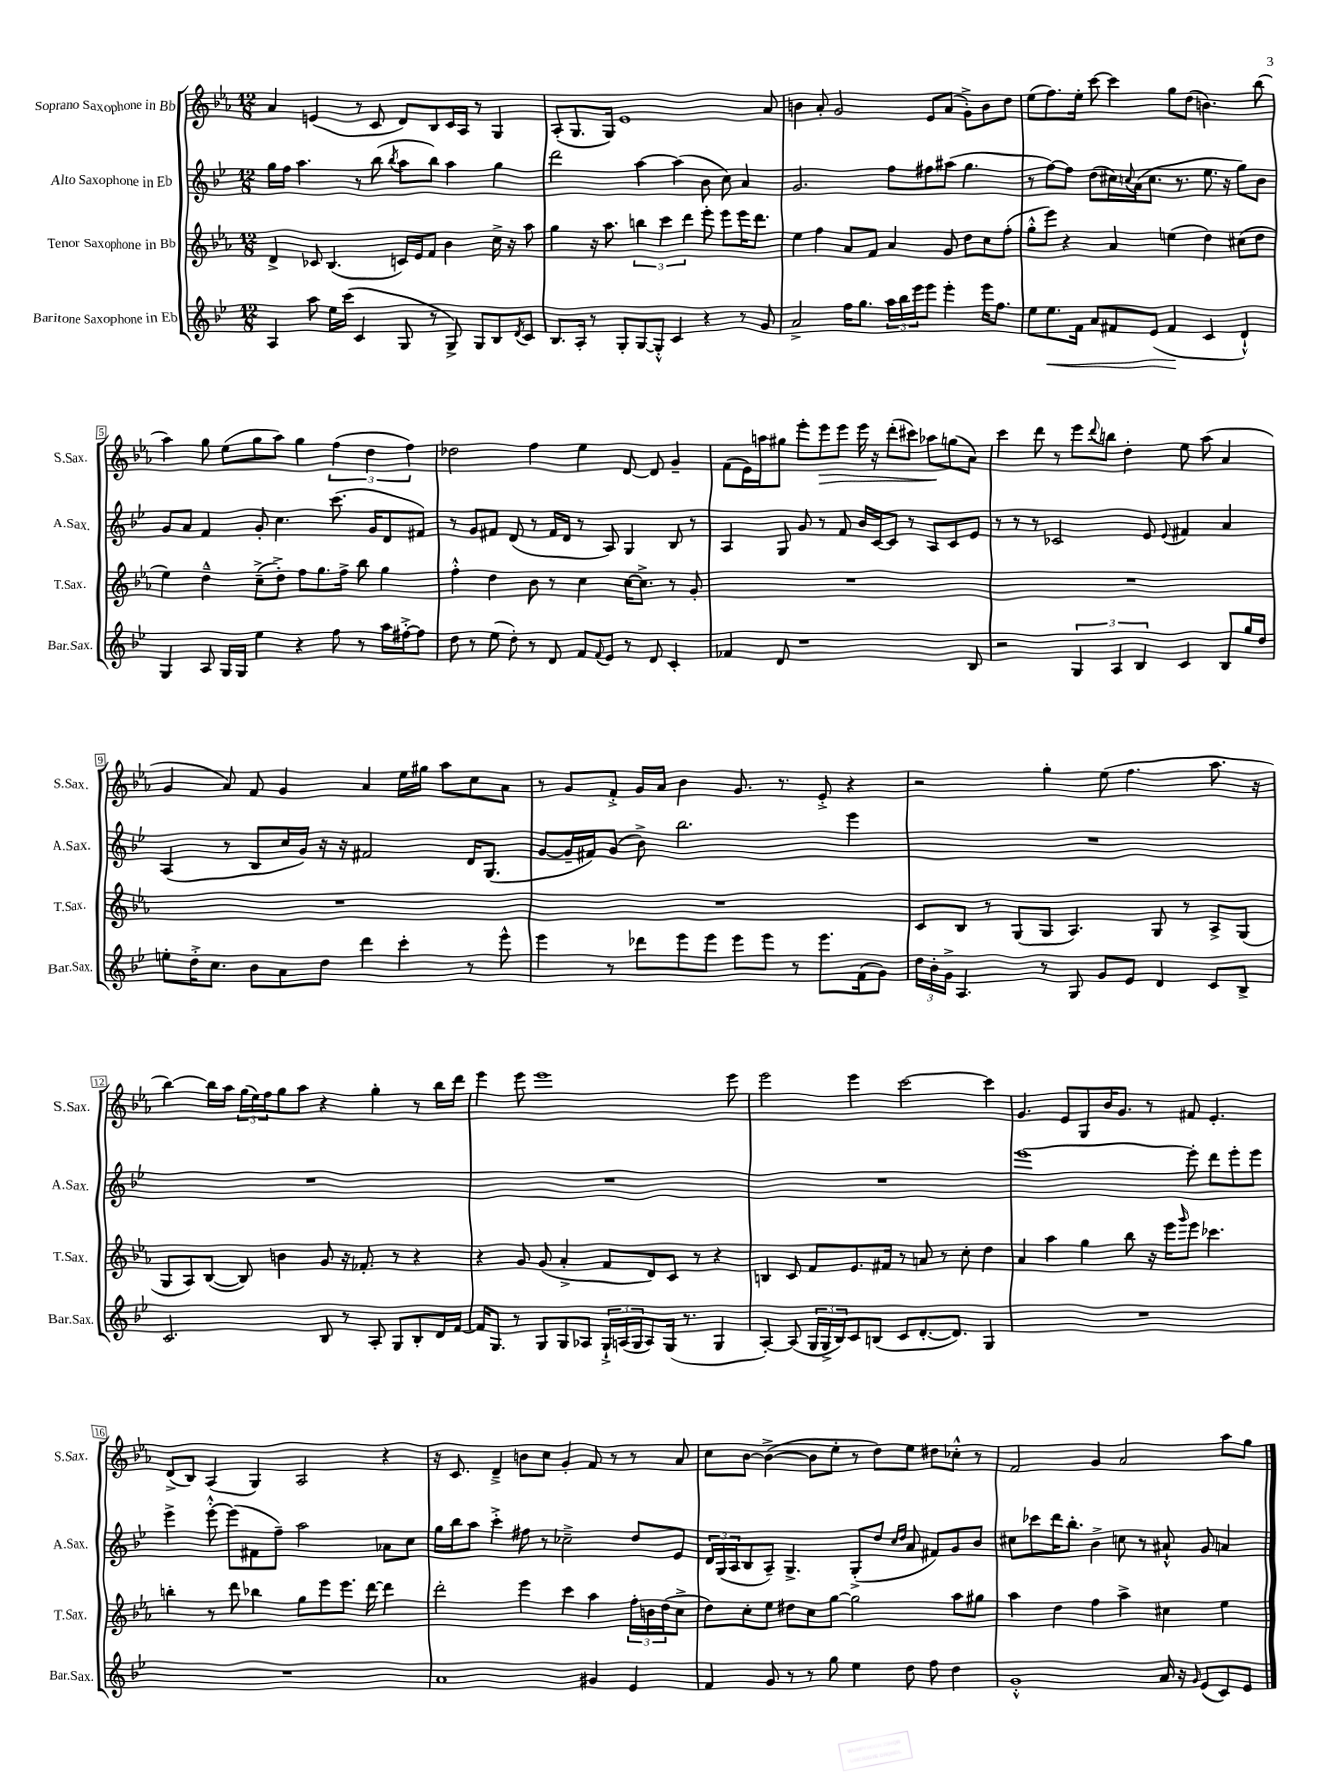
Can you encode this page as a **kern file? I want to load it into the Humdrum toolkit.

**kern	**dynam	**kern	**kern	**kern	**dynam
*part4	*part4	*part3	*part2	*part1	*part1
*staff4	*staff4	*staff3	*staff2	*staff1	*staff1
*I"Baritone Saxophone in Eb	*	*I"Tenor Saxophone in Bb	*I"Alto Saxophone in Eb	*I"Soprano Saxophone in Bb	*
*I'Bar.Sax.	*	*I'T.Sax.	*I'A.Sax.	*I'S.Sax.	*
*clefG2	*	*clefG2	*clefG2	*clefG2	*
*k[b-e-]	*	*k[b-e-a-]	*k[b-e-]	*k[b-e-a-]	*
*M12/8	*	*M12/8	*M12/8	*M12/8	*
=1	=1	=1	=1	=1	=1
4A/	.	4d^/	16gg\LL	4a-/	.
.	.	.	16ff\JJ	.	.
.	.	.	4.aa\	.	.
8aa\	.	8c-X/	.	(4en/	.
16ee-\LL	.	(4.B-/	.	.	.
(16ccc\JJ	.	.	.	.	.
4c/	.	.	8r	8r	.
.	.	.	(8bb-\	8c/	.
.	.	.	8qbb-/	.	.
8G/	.	16cn/LL)	8aa\L	8d/L)	.
.	.	16e-/J	.	.	.
8r	.	8f/J	8bb-\J)	8B-/	.
8G^/)	.	4b-\	4aa\	16c/L	.
.	.	.	.	16A-/JJ	.
8G/L	.	.	.	8r	.
8B-/	.	16cc^\	4gg\	4G/	.
.	.	16r	.	.	.
8qd/	.	.	.	.	.
8c/J	.	8aa-\	.	.	.
=2	=2	=2	=2	=2	=2
8.B-/L	.	4gg\	2ddd\	(8A-'/L	.
.	.	.	.	8.G/	.
16A'/Jk	.	.	.	.	.
8r	.	16r	.	.	.
.	.	8.aa-\	.	16G/Jk)	.
8G'/L	.	.	.	1e-	.
[8G/	.	6bbn\	[4aa\	.	.
8G'^^/J]	.	.	.	.	.
.	.	6ccc\	.	.	.
4c/	.	.	(4aa\]	.	.
.	.	6ddd\	.	.	.
4r	.	8eee-'\	8b-\	.	.
.	.	8eee-\L	8cc\)	.	.
8r	.	16eee-\K	4a/	.	.
.	.	8.ddd\J	.	.	.
8g/	.	.	.	8a-/	.
=3	=3	=3	=3	=3	=3
2a^/	.	4ee-\	2.g/	4bn\	.
.	.	4ff\	.	8a-'/	.
.	.	.	.	2g/	.
16ff\KL	.	8a-/L	.	.	.
8.gg\J	.	.	.	.	.
.	.	8f/J	.	.	.
24aa\LL	.	4a-/	8ff\L	.	.
24bb-\	.	.	.	.	.
24eee-\J	.	.	.	.	.
8eee-\J	.	.	8ff#X\	8e-/L	.
4eee-'\	.	8g/	(8aa#X\J	(8a-/J	.
.	.	8dd\L	4.gg\	8g'^\L)	.
16eee-\KL	.	8cc\	.	8b\	.
8.ff\J	.	.	.	.	.
.	.	(8ff'\J	.	8dd\J	.
=4	=4	=4	=4	=4	=4
8ee-\L	.	8gg'^^\L	8r	(8ee-\L	.
!	!LO:HP:b	!	!	!	!
8.ee-\	<	8eee-\J)	[8ff\L)	8.ff\)	.
.	.	4r	8ff\J]	.	.
16f\Jk	.	.	.	16ee-'\Jk	.
8a/L	.	.	(8dd\L	[8ccc\	.
8f#X/	.	4a-/	16cc#X\L)	4ccc\]	.
.	.	.	8qqccn/	.	.
.	.	.	(16a\J	.	.
(8e-/J	.	.	8.cc\J	.	.
4f#/	.	(4een\	.	8gg\L	.
.	.	.	8.r	.	.
.	.	.	.	(8dd\J	.
4c/	[	4dd\)	8.ee-\	4.bn\)	.
.	.	.	16r	.	.
4d`^^/)	.	(8cc#X\L	8gg\L)	.	.
.	.	8dd\J	8b-\J	(8bb-\	.
!!LO:LB:g=z
=5	=5	=5	=5	=5	=5
4G/	.	4ee-\)	8g/L	4aa-\)	.
.	.	.	8a/J	.	.
8A/	.	4dd~^^\	4f/	8gg\	.
16G/LL	.	.	.	(8ee-\L	.
16G/JJ	.	.	.	.	.
4ee-\	.	(8cc~^\L	8g'/	8gg\	.
.	.	8dd'^\J)	4.cc\	8aa-\J)	.
4r	.	8ff\L	.	4gg\	.
.	.	8.gg\	.	.	.
8ff\	.	.	(8.ccc\	(6ff\	.
.	.	16ff^\Jk	.	.	.
8r	.	8bb-\	.	.	.
.	.	.	.	6dd\	.
.	.	.	16g/KL	.	.
16aa\LL	.	4gg\	8d/	.	.
[16ff#X'^\J	.	.	.	.	.
.	.	.	.	6ff\)	.
8ff#\J]	.	.	8f#X/J)	.	.
=6	=6	=6	=6	=6	=6
8dd\	.	4ff'^^\	8r	2dd-X\	.
8r	.	.	8g/L	.	.
(8ee-\	.	4dd\	8f#X/J	.	.
8dd'\)	.	.	(8d/	.	.
8r	.	8b-\	8r	4ff\	.
8d/	.	8r	16f#/LL	.	.
.	.	.	16d/JJ	.	.
8f/L	.	4cc\	8r	4ee-\	.
8qqf/	.	.	.	.	.
8e-/J	.	.	8A/)	.	.
8r	.	[16cc\KL	4G/	[8d/	.
.	.	8.cc^\J]	.	.	.
8d/	.	.	.	8d/]	.
4c'/	.	8r	8B-/	4g~/	.
.	.	8g'/	8r	.	.
=7	=7	=7	=7	=7	=7
4f-X/	.	1.r	4A/	(8f\L	.
.	.	.	.	16e-\L)	.
.	.	.	.	16aan\J	.
8d/	.	.	8G/	8gg#X\J	.
1r	.	.	8g/	8eee-'\L	.
!	!	!	!	!	!LO:HP:b
.	.	.	8r	8eee-\	>
.	.	.	8f/	8eee-\J	.
.	.	.	16b-/LL	16eee-\	.
.	.	.	[16c/J	16r	.
.	.	.	8c/J]	(8ddd'\L	.
.	.	.	8r	8ccc#X\J)	.
.	.	.	8A/L	8aa-X\L	.
.	.	.	8c/	(8ggn\	]
8B-/	.	.	8e-/J	8a-\J)	.
=8	=8	=8	=8	=8	=8
2r	.	1.r	8r	4ccc\	.
.	.	.	8r	.	.
.	.	.	8r	8ddd\	.
.	.	.	2c-X/	8r	.
6G/	.	.	.	8eee-\L	.
.	.	.	.	8qqddd/	.
.	.	.	.	8bbn\J	.
6A/	.	.	.	.	.
.	.	.	.	4dd'\	.
6B-/	.	.	.	.	.
.	.	.	8e-/	.	.
.	.	.	8qqe-/	.	.
4c/	.	.	4f#X/	8ee-\	.
.	.	.	.	(8aa-\	.
8B-/L	.	.	4a/	4a-/	.
16gg/L	.	.	.	.	.
16dd/JJ	.	.	.	.	.
!!LO:LB:g=z
=9	=9	=9	=9	=9	=9
8een'\L	.	1.r	(4A/	4g/	.
16dd'^\K	.	.	.	.	.
8.cc\J	.	.	.	.	.
.	.	.	8r	8a-/)	.
8b-\L	.	.	8B-/L	8f/	.
8a\	.	.	16cc/L	4g/	.
.	.	.	16g/JJ)	.	.
8dd\J	.	.	16r	.	.
.	.	.	16r	.	.
4ddd\	.	.	2f#X/	4a-/	.
4ccc'\	.	.	.	16ee-\LL	.
.	.	.	.	16gg#X\JJ	.
.	.	.	.	8aa-\L	.
8r	.	.	16d/KL	8cc\	.
.	.	.	(8.G/J	.	.
8eee-^^\	.	.	.	8a-\J	.
=10	=10	=10	=10	=10	=10
4eee-\	.	1.r	[8g/L	8r	.
.	.	.	16g~/L]	8g/L	.
.	.	.	16f#X/J)	.	.
8r	.	.	(8g/J	8f'^/J	.
8ddd-X\L	.	.	8b-^\)	16g/LL	.
.	.	.	.	16a-/JJ	.
8eee-\	.	.	2.bb-\	4b-\	.
8eee-\J	.	.	.	.	.
8eee-\L	.	.	.	8.g/	.
8eee-\J	.	.	.	.	.
.	.	.	.	8.r	.
8r	.	.	.	.	.
8.eee-\L	.	.	.	8e-'^/	.
.	.	.	4eee-\	4r	.
(16f\k	.	.	.	.	.
8g\J)	.	.	.	.	.
=11	=11	=11	=11	=11	=11
24dd\LL	.	8c/L	1.r	2r	.
24b-'\	.	.	.	.	.
24g^\JJ	.	.	.	.	.
4.A/	.	8B-/J	.	.	.
.	.	8r	.	.	.
.	.	(8G/L	.	.	.
8r	.	8G/J	.	4gg'\	.
8G/	.	4.A-/)	.	.	.
8g/L	.	.	.	(8ee-\	.
8e-/J	.	.	.	4.ff\	.
4d/	.	8G/	.	.	.
.	.	8r	.	.	.
8c/L	.	8A-^/L	.	8.aa-\	.
8B-^/J	.	(8G/J	.	.	.
.	.	.	.	16r	.
!!LO:LB:g=z
=12	=12	=12	=12	=12	=12
2.c/	.	8G/L	1.r	[4bb-\)	.
.	.	8A-/)	.	.	.
.	.	([8B-/J	.	16bb-\LL]	.
.	.	.	.	16aa-\JJ	.
.	.	8B-/])	.	(24gg\LL	.
.	.	.	.	24ee-\)	.
.	.	.	.	24ff\J	.
.	.	4bn\	.	8gg\	.
.	.	.	.	8aa-\J	.
8B-/	.	8g/	.	4r	.
8r	.	16r	.	.	.
.	.	8.f-X'/	.	.	.
8A'/	.	.	.	4gg'\	.
8G/L	.	8r	.	.	.
8B-'/	.	4r	.	8r	.
16d/L	.	.	.	16bb-\LL	.
[16f/JJ	.	.	.	16ddd\JJ	.
=13	=13	=13	=13	=13	=13
16f/KL]	.	4r	1.r	4eee-\	.
8.G/J	.	.	.	.	.
8r	.	8g/	.	8eee-\	.
8G/L	.	(8g/	.	1eee-	.
8G/	.	4a-'^/	.	.	.
8A-X/J	.	.	.	.	.
24G`^/LL	.	8f/L	.	.	.
(24An/	.	.	.	.	.
24G/J	.	.	.	.	.
8A/)	.	8d/)	.	.	.
(16G/Jk	.	8c/J	.	.	.
8.r	.	.	.	.	.
.	.	8r	.	.	.
4G/	.	4r	.	.	.
.	.	.	.	8eee-\	.
=14	=14	=14	=14	=14	=14
[4A'/)	.	4Bn/	1.r	2eee-\	.
(8A/]	.	8c/	.	.	.
24G/LL	.	8f/L	.	.	.
24G^/	.	.	.	.	.
24B-/J)	.	.	.	.	.
8c/	.	8.e-/	.	4eee-\	.
(8Bn/J	.	.	.	.	.
.	.	16f#X/Jk	.	.	.
8c/L	.	8r	.	[2ccc\	.
[8.d'/	.	8an/	.	.	.
.	.	8r	.	.	.
8.d/J])	.	.	.	.	.
.	.	8cc'\	.	.	.
4G/	.	4dd\	.	4ccc\]	.
=15	=15	=15	=15	=15	=15
1.r	.	4a-/	[1eee-	4.g/	.
.	.	4aa-\	.	.	.
.	.	.	.	8e-/L	.
.	.	4gg\	.	8G/	.
.	.	.	.	16b-/K	.
.	.	.	.	8.g/J	.
.	.	8bb-\	.	.	.
.	.	16r	.	8r	.
.	.	16eee-\KL	.	.	.
.	.	16qqggg/	.	.	.
.	.	8eee-\J	8eee-'\]	8f#X/	.
.	.	4.ccc-X\	8ddd\L	4.e-'/	.
.	.	.	8eee-'\	.	.
.	.	.	8eee-\J	.	.
!!LO:LB:g=z
=16	=16	=16	=16	=16	=16
1.r	.	4bbn'\	4eee-^\	(8d^/L	.
.	.	.	.	8B-/J)	.
.	.	8r	[8eee-'^^\	(4A-/	.
.	.	8ddd\	(8eee-\L]	.	.
.	.	4bb-X\	8f#X\	4G/)	.
.	.	.	8ff~\J)	.	.
.	.	8gg\L	2aa\	2A-/	.
.	.	8eee-\	.	.	.
.	.	8.eee-\J	.	.	.
.	.	[16ddd\	.	.	.
.	.	4ddd\]	8a-X\L	4r	.
.	.	.	8cc\J	.	.
=17	=17	=17	=17	=17	=17
1a	.	2ddd'\	16gg\LL	16r	.
.	.	.	16bb-\J	8.c/	.
.	.	.	8aa\J	.	.
.	.	.	4ccc'^\	4d~^/	.
.	.	4eee-\	8ff#X\	8bn\L	.
.	.	.	8r	8cc\J	.
.	.	4ccc\	2cc-X~^\	4g'/	.
4g#X/	.	4aa-\	.	8f/	.
.	.	.	.	8r	.
4e-/	.	24ff'\LL	8dd/L	8r	.
.	.	24bn\	.	.	.
.	.	(24dd\J	.	.	.
.	.	8cc^\J	8e-/J	8a-/	.
=18	=18	=18	=18	=18	=18
4f/	.	8dd\L)	24d/LL	8cc\L	.
.	.	.	(24G/	.	.
.	.	.	24A/J	.	.
.	.	8cc'\	8B-/	[8b-\J	.
8g/	.	8ee-\J	8A~/J)	(4b-^\_	.
8r	.	8dd#X\L	4.G^/	.	.
8r	.	8cc\	.	8b-\L]	.
8gg\	.	[8gg\J	.	8ee-'\J	.
4ee-\	.	2gg\]	(8G'^/L	8r	.
.	.	.	8dd/J	8dd\L)	.
.	.	.	16qqcc/LL	.	.
.	.	.	16qqdd/JJ	.	.
8dd\	.	.	8a/	8ee-\J	.
8ff\	.	.	8f#X/L)	8dd#X\L	.
4dd\	.	8aa-\L	8g/	8cc-X'^^\J	.
.	.	8gg#X\J	8b-/J	8r	.
=19	=19	=19	=19	=19	=19
1g'^^	.	4aa-\	8cc#X\L	2f/	.
.	.	.	8ccc-X\	.	.
.	.	4dd\	16ddd\K	.	.
.	.	.	8.bb-'\J	.	.
.	.	4ff\	4b-^\	4g/	.
.	.	4aa-^\	8ccn\	2a-/	.
.	.	.	8r	.	.
16a/	.	4cc#X\	8a#X`^^/	.	.
16r	.	.	.	.	.
16qqg/	.	.	.	.	.
(8e-/L	.	.	8g/	.	.
8c/)	.	4ee-\	4an/	8aa-\L	.
8e-/J	.	.	.	8gg\J	.
==	==	==	==	==	==
*-	*-	*-	*-	*-	*-
